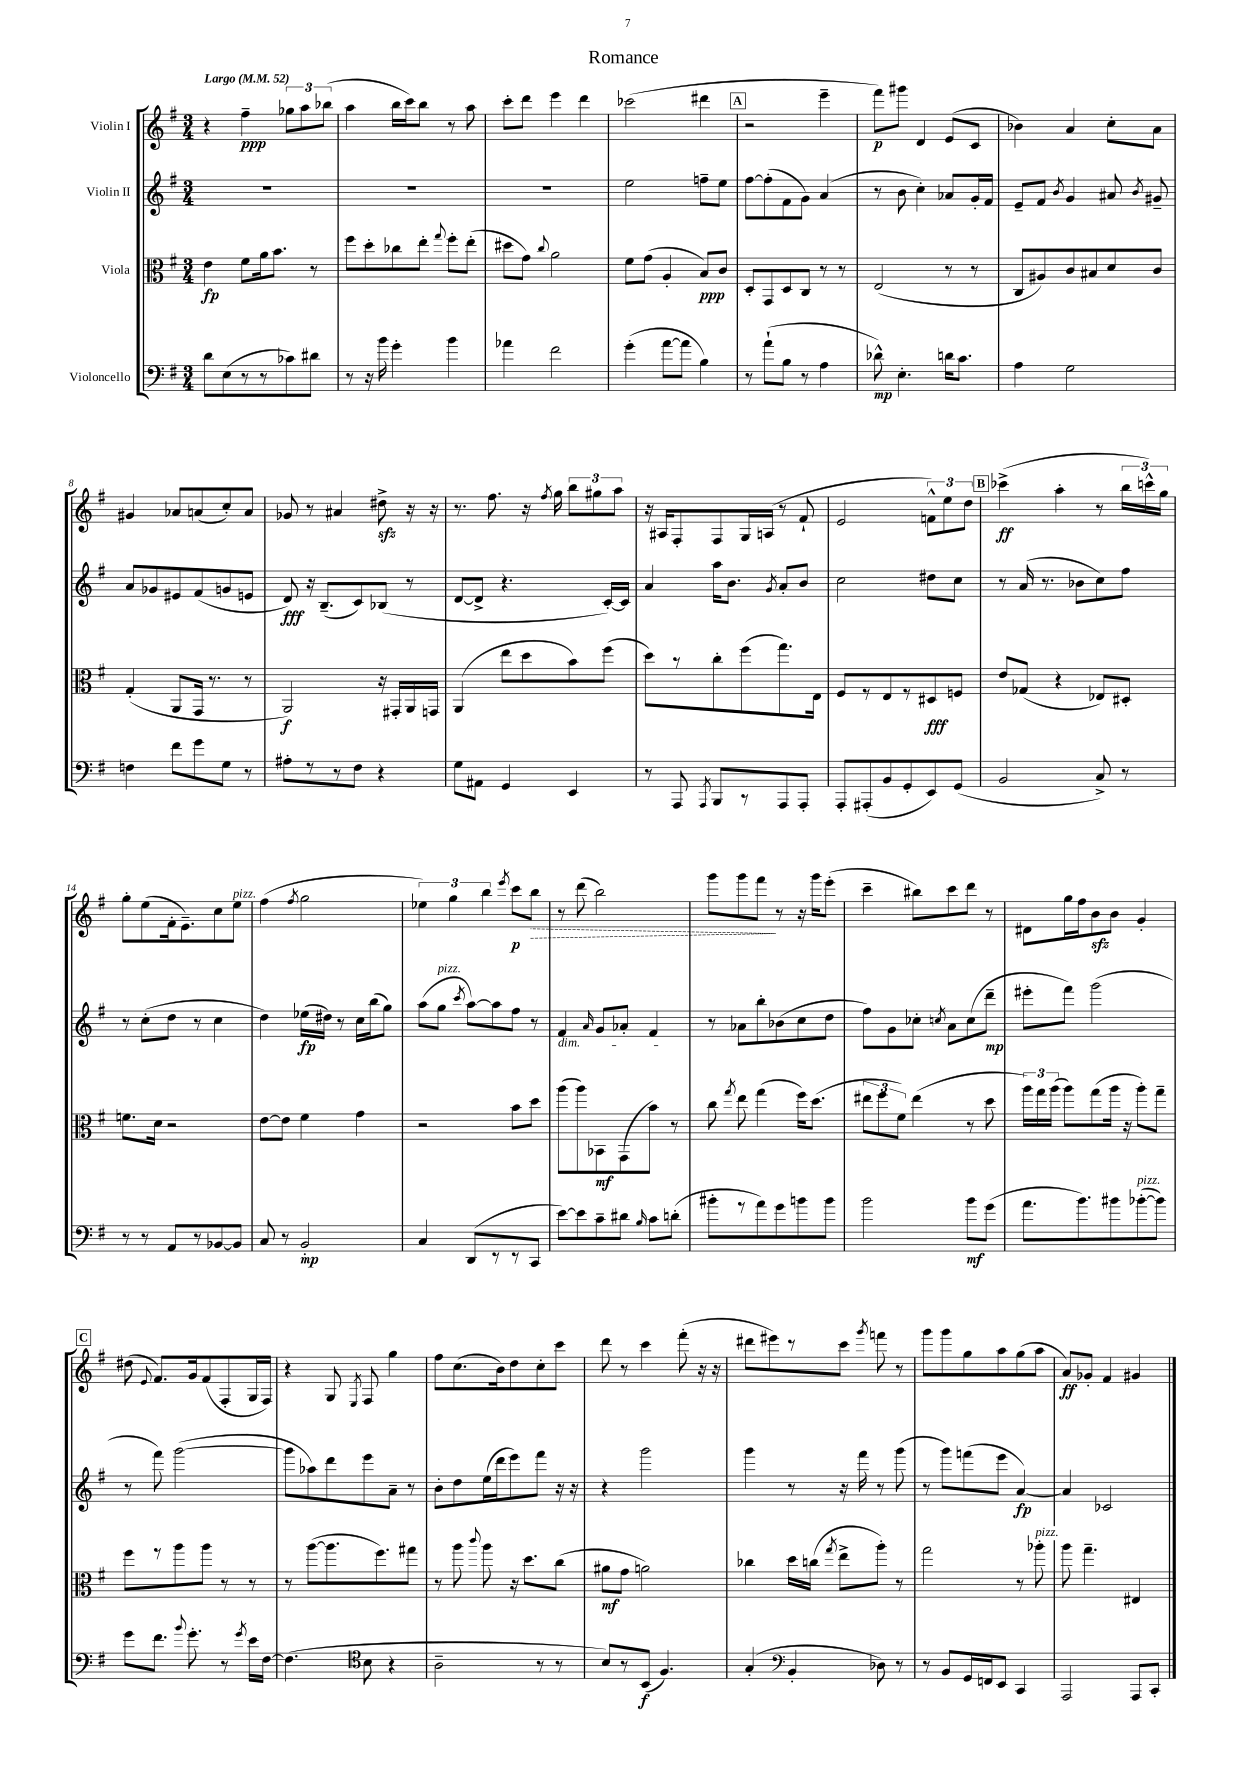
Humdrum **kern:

**kern	**kern	**kern	**kern
*staff4	*staff3	*staff2	*staff1
*clefF4	*clefC3	*clefG2	*clefG2
*k[f#]	*k[f#]	*k[f#]	*k[f#]
*M3/4	*M3/4	*M3/4	*M3/4
*MM52	*MM52	*MM52	*MM52
8d\L	4e\	2.r	4r
(8E\	.	.	.
8r	8f#\L	.	4ff#~\
8r	16a\k	.	.
.	8.b\J	.	.
8c-\)	.	.	12gg-\L
.	.	.	12aa\
8d#\J	8r	.	.
.	.	.	(12bb-\J
=	=	=	=
8r	8ff#\L	2.r	4aa\
16r	8dd'\	.	.
16b\	.	.	.
4g'\	8cc-\	.	16bb\LL
.	.	.	16ccc\J)
.	8ee'\J	.	8bb\J
.	8qqgg/	.	.
4b\	8ff#'\L	.	8r
.	(8ee'\J	.	8aa\
=	=	=	=
4a-\	8dd#\L	2.r	8ccc'\L
.	8g\J)	.	8ddd\J
.	8qqcc/	.	.
2f#\	2a\	.	4eee\
.	.	.	4ddd\
=	=	=	=
(4g'\	8f#\L	2ee\	(2ccc-\
.	(8g\J	.	.
[8a\L	4A'/	.	.
8a\]J	.	.	.
4B\)	8B/L)	8ff~\L	4ddd#\
.	8c/J	8ee\J	.
=	=	=	=
8r	8D'/L	[8ff#\L	2r
(8a`\L	8GG/	(8ff#'\]	.
8B\J	8D/	8f#\	.
8r	8C/J	8g\J)	.
4A\	8r	(4a/	4eee~\
.	8r	.	.
=	=	=	=
8d-^^\)	(2E/	8r	8fff#\L)
4.E'\	.	8b\	8ggg#\J
.	.	4cc'\)	4d/
16d\LK	8r	8a-/L	(8e/L
8.c\J	.	.	.
.	8r	16g'/L	8c/J
.	.	16f#/JJ	.
=	=	=	=
4A\	8C/L	8e~/L	4b-\)
.	8A#/)	8f#/J	.
.	.	8qb/	.
2G\	8c/	4g/	4a/
.	8B#/	.	.
.	8d/	8a#/	8cc'\L
.	.	8qb/	.
.	8c/J	8g#~/	8a\J
=	=	=	=
4F\	(4G'/	8a/L	4g#/
.	.	8g-/	.
8f#\L	8AA/L	8e#/	8a-/L
8g\	16GG/Jk	(8f#/	(8a/
.	8.r	.	.
8G\J	.	8g/	8cc'/)
8r	8r	8e/J	8a/J
=	=	=	=
8A#'\L	2AA/)	8d/)	8g-/
8r	.	16r	8r
.	.	(8.B~/L	.
8r	.	.	4a#/
8F#\J	.	8c/)	.
4r	16r	(8B-/J	8dd#^\
.	16GG#'/LL	.	.
.	16AA/	8r	16r
.	16GG/JJ	.	16r
=	=	=	=
8G\L	(4AA/	[8d/L	8.r
8AA#\J	.	8d^/]J	.
.	.	.	8.ff#\
4GG/	8ee\L	4.r	.
.	8dd\	.	16r
.	.	.	8qff#/
.	.	.	16gg\
4EE/	8b\)	.	12bb\L
.	.	.	12gg#\
.	(8ff#\J	[16c'/LL)	.
.	.	.	12aa\J
.	.	16c/]JJ	.
=	=	=	=
8r	8dd\L)	4a/	16r
.	.	.	16A#/LK
8AAA/	8r	.	8F#'/
8qAAA/	.	.	.
8BBB/L	8cc'\	16aa\LK	8F#/
.	.	8.b\J	.
8r	(8ff#\	.	16G/L
.	.	.	(16A/JJ
.	.	8qg/	.
8AAA/	8.gg\)	8a'/L	8r
8AAA'/J	.	8b/J	8f#`/
.	16E\Jk	.	.
=	=	=	=
8AAA'/L	8F#/L	2cc\	2e/
(8AAA#'/	8r	.	.
8BB/	8E/	.	.
8GG'/	8r	.	.
8EE/)	8D#/	8dd#\L	12f^^\L)
.	.	.	12ee\
(8GG/J	8F/J	8cc\J	.
.	.	.	12dd\J
=	=	=	=
2BB/	8e/L	8r	(4ccc-^\
.	(8G-/J	(16a/	.
.	.	8.r	.
.	4r	.	4aa'\
.	.	8b-\L	.
8C^/)	8E-/L)	8cc\)	8r
8r	8D#'/J	8ff#\J	24bb\LL
.	.	.	24ccc^^\)
.	.	.	24gg\JJ
=	=	=	=
8r	8.f\L	8r	8gg'\L
8r	.	(8cc'\L	(8ee\
.	16d\Jk	.	.
8AA/L	2r	8dd\J	16f#'\k
.	.	.	8.e~\)
8r	.	8r	.
[8BB-/	.	4cc\	8cc\
8BB-/]J	.	.	8ee\J
=	=	=	=
8C/	[8e\L	4dd\)	(4ff#\
8r	8e\]J	.	.
.	.	.	8qff#/
2BB'/	4f#\	(16ee-\LL	2gg\
.	.	16dd#\JJ)	.
.	.	8r	.
.	4g\	16cc\LL	.
.	.	(16bb\J	.
.	.	8gg\J)	.
=	=	=	=
4C/	2r	(8aa\L	6ee-\)
.	.	8gg\J	.
.	.	.	6gg\
.	.	8qccc/	.
(8DD/L	.	[8aa\L)	.
.	.	.	6bb\
8r	.	8aa\]	.
.	.	.	8qeee/
8r	8b\L	8ff#\J	8ccc\L
8CC/J	8dd\J	8r	8bb\J
=	=	=	=
[8e\L)	(8aa\L	4f#/	8r
8e\]	8aa\)	.	(8ddd\
.	.	16qqa/	.
8c~\	8BB-\	8g/L	2bb\)
8d#\J	(8GG\	8a-'/J	.
16qqB/	.	.	.
8c\L	8b\J)	4f#/	.
(8d'\J	8r	.	.
=	=	=	=
8b#'\L	8cc\	8r	8ggg\L
.	8qgg/	.	.
8r	8ee\	8a-\L	8ggg\
8a\)	(4gg\	8bb'\	8fff#\J
8g\	.	(8b-\	8r
8b\	16ff#\LK)	8cc\	16r
.	(8.dd\J	.	16ggg\LK
8b\J	.	8dd\J	(8eee'\J
=	=	=	=
2b\	12ee#\L	8ff#\L)	4ccc~\
.	12ff#\	.	.
.	.	8g\	.
.	12f#\J)	.	.
.	(4ee#\	8cc-'\J	8bb#\L)
.	.	8qcc/	.
.	.	8a\L	8ccc\
8b\L	8r	(8cc\	8ddd\J
(8g\J	8dd\	8ddd~\J	8r
=	=	=	=
8.a\L	24aa\LL)	8eee#'\L	8d#\L
.	24gg\	.	.
.	(24aa\JJ	.	.
.	8aa\L)	8fff#\J)	16gg\L
8.b\)	.	.	16ff#\J
.	(8gg\	(2ggg\	8b\
8b#\	16aa\Jk	.	8b\J
.	16r	.	.
([8b-'\	8aa'\L)	.	4g'/
8b-\]J)	8gg~\J	.	.
=	=	=	=
8g\L	8ff#\L	8r	(8dd#\
.	.	.	8qqe/
8.f#\J	8r	8fff#\)	8.f#/L)
.	8aa\	([2ggg\	.
8qqb/	.	.	.
8.g'\	.	.	16g/k
.	8aa\J	.	(8f#/
8r	8r	.	8F#'/
8qg/	.	.	.
16e\LL	8r	.	16G/L
[16F#\JJ	.	.	16F#/JJ)
=	=	=	=
(4.F#\]	8r	8ggg\]L	4r
.	([8aa\L	8aa-\)	.
.	8.aa\]	8ddd\	8G/
*clefC4	*	*	*
.	.	.	8qE/
8B\	.	8eee\	8F#/
.	8.ff#\)	.	.
4r	.	8a~\J	4gg\
.	8gg#\J	8r	.
=	=	=	=
2A~\	8r	8b'\L	8ff#\L
.	8aa\	8dd\	(8.cc\
.	8qqccc/	.	.
.	8aa\	(16ee\L	.
.	.	16ddd\J	16b\k)
.	16r	8eee\)	8dd\
.	8.dd\L	.	.
8r	.	8fff#\J	8cc'\
8r	(8cc\J	16r	8ccc\J
.	.	16r	.
=	=	=	=
8B/L)	8a#\L	4r	8ddd\
8r	8g\J	.	8r
(8BB/J	2a\)	2ggg\	4ccc\
4.F#/)	.	.	.
.	.	.	(8fff#'\
.	.	.	16r
.	.	.	16r
=	=	=	=
(4G'/	4cc-\	4ggg\	8ddd#\L
.	.	.	8eee#\)
*clefF4	*	*	*
4BB'/	16dd\LL	8r	8r
.	(16cc\JJ	.	.
.	8qgg/	.	.
.	8ee^\L	16r	8ccc\J
.	.	16fff#\	.
.	.	.	8qggg/
8D-\)	8aa'\J)	8r	8fff\
8r	8r	(8ggg\	8r
=	=	=	=
8r	2gg\	8r	8ggg\L
8BB/L	.	8ggg\L)	8ggg\
16GG/L	.	(8fff\	8gg\
16FF/J	.	.	.
8EE/J	.	8eee\J	8aa\
4CC/	8r	[4a/)	(8gg\
.	8aa-'\	.	8aa\J
=	=	=	=
2AAA/	8aa\	4a/]	8a/L)
.	4.gg~\	.	8g-'/J
.	.	2c-/	4f#/
8AAA/L	4E#/	.	4g#/
8CC'/J	.	.	.
==	==	==	==
*-	*-	*-	*-
